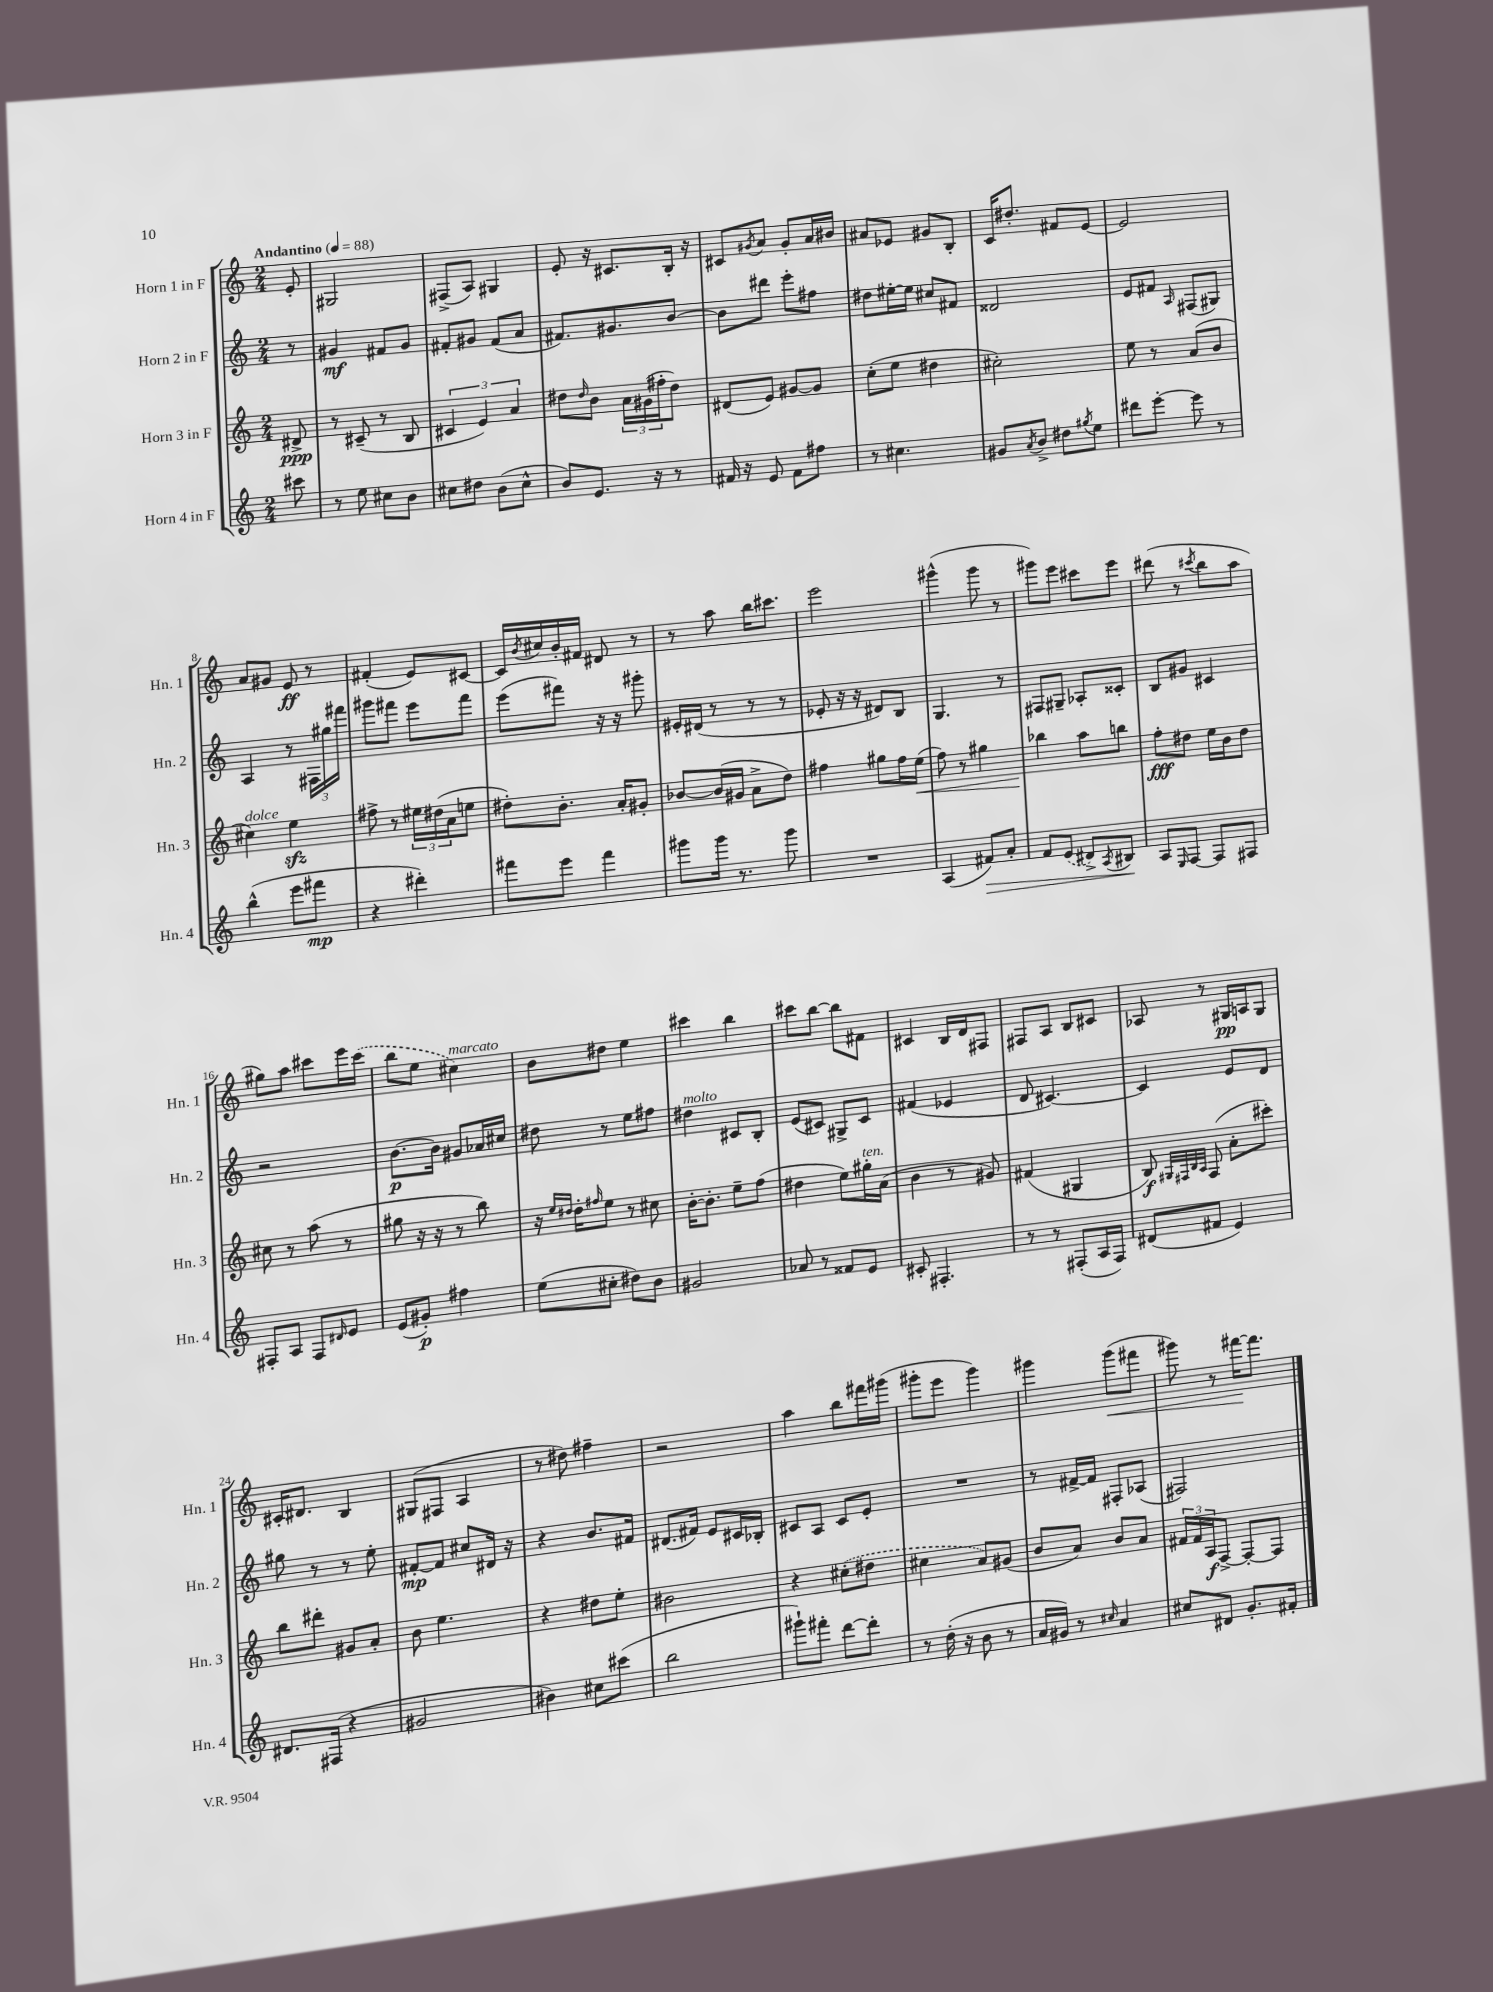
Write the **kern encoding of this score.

**kern	**kern	**kern	**kern
*staff4	*staff3	*staff2	*staff1
*clefG2	*clefG2	*clefG2	*clefG2
*k[]	*k[]	*k[]	*k[]
*M2/4	*M2/4	*M2/4	*M2/4
*MM88	*MM88	*MM88	*MM88
8ccc#	8d#^	8r	8e'
=	=	=	=
8r	8r	4g#	2G#
8ee	(8c#~	.	.
8cc#	8r	8f#	.
8b	8B	8g#	.
=	=	=	=
8cc#	6c#	8f#'	(8F#^
8dd#	.	8g#	8A)
.	6e)	.	.
(8b	.	(8f#	4G#
.	6a	.	.
8cc#^^	.	8a	.
=	=	=	=
8b)	8dd#	8.f#)	8e'
.	16qqdd#	.	.
8.e	8b	.	16r
.	.	8.g#	8.c#
.	24a	.	.
.	(24g#	.	.
16r	.	.	.
.	24ff#'	.	.
8r	8dd#)	[8b	16B'
.	.	.	16r
=	=	=	=
16f#	(8d#	8b]	8c#
16r	.	.	.
.	.	.	8qg#
8e	8e)	8ddd#	8a
8f#	[8g#	8eee'	8g#'
8ff#	8g#]	8ff#	16a
.	.	.	16b#
=	=	=	=
8r	(8cc'	8dd#	8a#
4.cc#	8ee	[16ee#'	8e-
.	.	16ee#]	.
.	4dd#	8cc#	8g#
.	.	8f#	8B'
=	=	=	=
8g#	2cc#')	2d##	16c
.	.	.	8.dd#'
8qa	.	.	.
8b^	.	.	.
8dd#	.	.	8f#
8qgg#	.	.	.
8ee	.	.	[8e
=	=	=	=
8ddd#	8ee	8e	2e]
[8eee'	8r	8f#	.
.	.	16qqA	.
8eee]	(8a	(8F#	.
8r	8b	8G#)	.
=	=	=	=
(4bb^^	4cc#)	4A	8a
.	.	.	8g#
8eee	4ee	8r	8e
8fff#	.	24F#	8r
.	.	24gg#	.
.	.	24fff#	.
=	=	=	=
4r	8ff#^	8ggg#	(4f#'
.	8r	8fff#	.
4ddd#')	24ee#	8eee	8e)
.	(24dd#	.	.
.	24a	.	.
.	8ee	8fff#	[8c#
=	=	=	=
8fff#	8dd#')	(8eee	16c#]
.	.	.	8qb
.	.	.	16cc#
8eee	8.b'	8fff#)	16b'
.	.	.	16f#
4fff#	.	16r	8d#
.	16a'	16r	.
.	8g#'	8ggg#'	8r
=	=	=	=
8ggg#	[8b-	16e#'	8r
.	.	(16d#	.
16ggg#	(16b-]	8r	8aa
8.r	16g#	.	.
.	8a^	8r	16bb
.	.	.	8.ccc#
8ggg#	8dd)	8r	.
=	=	=	=
2r	4ff#	8e-'	2eee
.	.	16r	.
.	.	16r	.
.	8gg#	8d#)	.
.	16ff#	8B	.
.	(16ee	.	.
=	=	=	=
(4A	8ff)	4.G	(4ggg#^^
.	8r	.	.
8f#)	4gg#	.	8ggg#
8a'	.	8r	8r
=	=	=	=
8f	4bb-	8F#	8ggg#)
(8e	.	8G#~	8eee
8d#^)	8aa	8A-'	8ccc#
8qA	.	.	.
8B#	8bb	8c##'	8eee
=	=	=	=
8A	8ff'	8B	(8ddd#
16qqE	.	.	.
[8F	8dd#	8g#	8r
.	.	.	8qccc#
8F]	16ee	4c#	8bb
.	16b	.	.
8F#	8dd#	.	8aa
=	=	=	=
8F#'	8cc#	2r	8gg#)
8A	8r	.	8aa
8F#	(8aa	.	8ccc#
16qqd#	.	.	.
8e	8r	.	16eee
.	.	.	(16ccc#
=	=	=	=
(8e	8gg#	[8.b	8bb
8g#')	16r	.	8ee
.	16r	16b]	.
4ff#	8r	8g#	4cc#)
.	8bb)	16a-	.
.	.	16cc#	.
=	=	=	=
(8ee	16r	8dd#	8b
.	16qqee	.	.
.	16qqdd#	.	.
.	16dd#'	.	.
.	16qqff#	.	.
8cc#'	8ee	8r	8dd#
8dd#)	8r	8ee	4ee
8b	8cc#	8ff#	.
=	=	=	=
2g#	[16b'	4dd#	4ccc#
.	8.b']	.	.
.	8ee~	8c#	4bb
.	(8ff	8B'	.
=	=	=	=
8a-	4dd#	(8e	8ccc#
8r	.	8c#)	[8bb
8f##	8ee)	8G#^	8bb]
8e	16gg#'	8c#	8f#
.	(16a	.	.
=	=	=	=
8c#'	4b	(4f#	4c#
4.F#'	.	.	.
.	8r	4e-	16B
.	.	.	16d
.	8g#)	.	8F#
=	=	=	=
8r	(4f#	8d	8F#
8r	.	[4.c#)	8A
(8F#'	4G#	.	8B
16A	.	.	8c#
16F#)	.	.	.
=	=	=	=
(8d#	8B)	4c#]	8A-
.	32qqG#	.	.
.	32qqF#	.	.
.	32qqB	.	.
.	32qqA	.	.
8f#	(8F#	.	8r
4e)	8a'	8e	16G#
.	.	.	16A
.	8ccc#')	8d	8G#
=	=	=	=
8.d#	8bb	8gg#	16c#'
.	.	.	8.d#
.	8ddd#'	8r	.
(16F#	.	.	.
4r	8g#	8r	4B
.	8a'	8ee'	.
=	=	=	=
2g#	8b	[8f#'	(8G#
.	4.ee	8f#]	8F#
.	.	8cc#	4A
.	.	16d#	.
.	.	16r	.
=	=	=	=
4b#)	4r	4r	8r
.	.	.	8dd#)
8cc#	8dd#	8.b	4ff#~
(8ccc#	8ee'	.	.
.	.	16f#	.
=	=	=	=
2bb	2b#	(8.d#	2r
.	.	16f#)	.
.	.	8e	.
.	.	16c#	.
.	.	16B-'	.
=	=	=	=
8ggg#`)	4r	8c#	4aa
8fff#'	.	8A	.
[8ddd	(8cc#'	8c#	8bb
8ddd']	8dd#	8e'	16fff#
.	.	.	(16ggg#
=	=	=	=
8r	4cc#	2r	8ggg#'
(16dd'	.	.	8eee
16r	.	.	.
8b	8a)	.	4ggg#)
8r	(8g#	.	.
=	=	=	=
16a	8b	8r	4ggg#
16g#)	.	.	.
8r	8a)	[16f#^	.
.	.	16f#]	.
16qqcc#	.	.	.
4a	8b	8F#'	(8ggg#
.	8a	(8A-	8fff#
=	=	=	=
8cc#	24f#	2F#)	8ggg#)
.	24f#	.	.
.	24A	.	.
8d#	[8F^	.	8r
8.g'	8F'_	.	[16fff#
.	.	.	8.fff#]
.	8F]	.	.
16f#'	.	.	.
==	==	==	==
*-	*-	*-	*-
